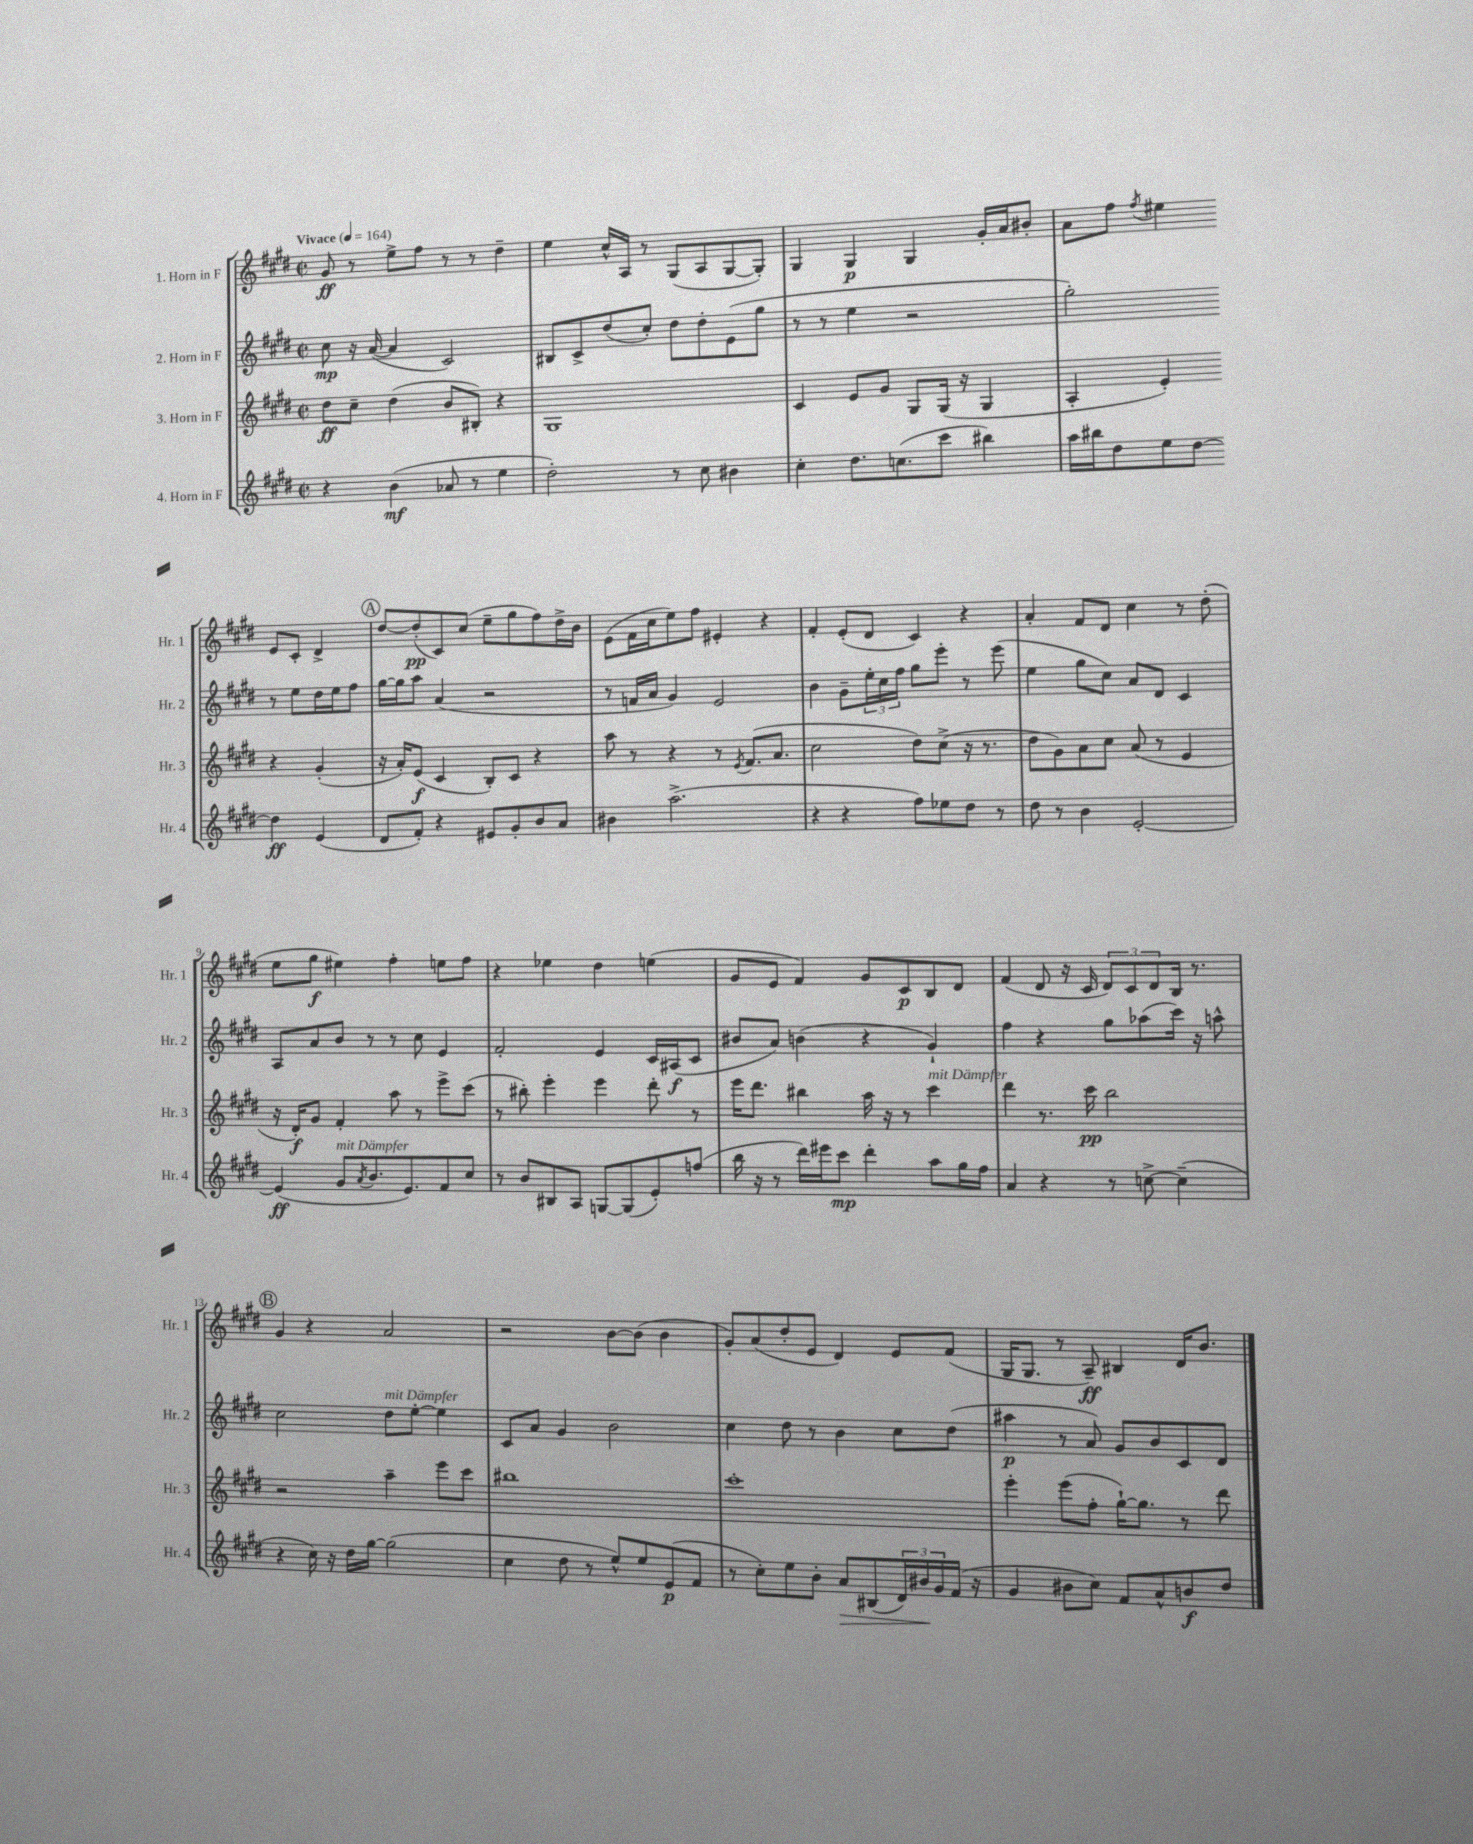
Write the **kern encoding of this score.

**kern	**kern	**kern	**kern
*staff4	*staff3	*staff2	*staff1
*clefG2	*clefG2	*clefG2	*clefG2
*k[f#c#g#d#]	*k[f#c#g#d#]	*k[f#c#g#d#]	*k[f#c#g#d#]
*M2/2	*M2/2	*M2/2	*M2/2
*met(c|)	*met(c|)	*met(c|)	*met(c|)
*MM164	*MM164	*MM164	*MM164
4r	8dd#	8cc#	8g#
.	8cc#~	16r	8r
.	.	([16a	.
(4b	(4dd#	4a]	8ee^
.	.	.	8ff#
8a-	8b	2c#)	8r
8r	8B#')	.	8r
4ee	4r	.	4dd#~
=	=	=	=
2dd#')	1G#	8B#	4ee
.	.	8c#^	.
.	.	(8dd#	16cc#^^
.	.	.	16A
.	.	8cc#')	8r
8r	.	8dd#	(8G#
8cc#	.	8dd#'	8A
4b#	.	(8e	[8G#
.	.	8gg#	8G#'])
=	=	=	=
4cc#'	4c#	8r	4G#
.	.	8r	.
8.dd#	8e	4ee	4G#
.	8g#	.	.
(8.cc	.	.	.
.	8G#	2r	4G#
8ccc#	(16G#	.	.
.	16r	.	.
4bb#)	4G#	.	16g#'
.	.	.	16a
.	.	.	8b#'
=	=	=	=
16aa	4A'	2gg#')	8a
16bb#	.	.	.
8dd#	.	.	8ff#
.	.	.	8qff#
8ee	4e')	.	4ee#
[8dd#	.	.	.
4dd#]	4r	8r	8e
.	.	8ee	8c#'
(4e	(4g#'	16dd#	4d#^
.	.	16ee	.
.	.	8ff#	.
=	=	=	=
8d#	16r	[16gg#	[8dd#
.	16a')	16gg#]	.
8f#')	(8e	8aa	(8dd#']
4r	4c#	(4a	8c#)
.	.	.	(8cc#
8e#	8B')	2r	8ee~
8g#'	8c#	.	8gg#
8b	4r	.	8ff#)
8a	.	.	16dd#^
.	.	.	16b
=	=	=	=
4b#	8aa	8r	(8e
.	8r	16f	16f#
.	.	16a	16cc#
(2.aa^	4r	4g#)	8ee)
.	.	.	8ff#
.	8r	2e	4e#'
.	8qe	.	.
.	(8.f#	.	.
.	.	.	4r
.	8.a	.	.
=	=	=	=
4r	2cc#	4b	4f#'
4r	.	8g#~	(8e'
.	.	24ee'	8d#
.	.	24cc#	.
.	.	24ff#	.
8ff#)	8dd#)	8gg#	4c#)
8ee-	(8cc#^	8eee'	.
8dd#	16r	8r	4r
.	8.r	.	.
8r	.	(8eee	.
=	=	=	=
8dd#	8dd#	4ee	4a'
8r	8g#)	.	.
4b	8a	8gg#	8f#
.	8cc#	8cc#)	8d#
[2e'	(8a	8a	4cc#
.	8r	8d#	.
.	4e	4c#	8r
.	.	.	(8dd#'
=	=	=	=
(4e]	16r	8A	8ee
.	16d#')	.	.
.	8g#	8a	8gg#
8g#	4f#'	8b	4ee#)
8qa	.	.	.
8.b	.	8r	.
.	8aa	8r	4ff#'
8.e)	.	.	.
.	8r	8cc#	.
8f#	8eee^	4e	8ee
8cc#	(8ccc#	.	8ff#
=	=	=	=
8r	8r	2f#'	4r
8b	8bb#')	.	.
8B#	4eee'	.	4ee-
8A	.	.	.
[8G	4eee	4e	4dd#
(8G]	.	.	.
8e')	8ddd#'	16c#	(4ee
.	.	(16A#	.
(8ff	8r	8c#	.
=	=	=	=
16bb	16eee	8b#	8g#
16r	8.ddd#	.	.
8r	.	8a)	8e
16ddd#)	4bb#	(4b	4f#)
16eee#	.	.	.
8ccc#	.	.	.
4ddd#'	16aa	4r	8g#
.	16r	.	.
.	8r	.	8c#
8aa	4ccc#	4g#`)	8B
16gg#	.	.	8d#
16ff#	.	.	.
=	=	=	=
4a	4ddd#	4ff#	(4f#
4r	8.r	4r	8d#
.	.	.	16r
.	16ccc#	.	16c#
8r	2bb	8gg#	12d#)
.	.	.	12c#
[8cc^	.	(8aa-	.
.	.	.	12d#
(4cc~]	.	16ccc#)	16B
.	.	16r	8.r
.	.	8aa^^	.
=	=	=	=
4r	2r	2cc#	4g#
16cc#)	.	.	4r
16r	.	.	.
16dd#	.	.	.
[16gg#	.	.	.
(2gg#]	4aa~	8dd#	2a
.	.	[8ee'	.
.	8eee	4ee]	.
.	8ccc#	.	.
=	=	=	=
4cc#	1bb#	8c#	2r
.	.	8a	.
8dd#	.	4g#	.
8r	.	.	.
8ee^^)	.	2b	[8b
8ee	.	.	(8b]
(8e	.	.	4b
8f#	.	.	.
=	=	=	=
8r	1ccc#'	4cc#	8g#')
8cc#')	.	.	(8a
8ee	.	8dd#	8dd#'
8b'	.	8r	8e
8a	.	4b	4d#)
(8B#	.	.	.
24d#)	.	8cc#	8e
24b#	.	.	.
24g#	.	.	.
(16f#	.	(8dd#	(8f#
16r	.	.	.
=	=	=	=
4g#	4eee'	4aa#	16G#
.	.	.	8.G#
8b#	(8eee	8r	8r
8cc#)	8ff#'	8a)	8A~)
8f#	[16gg#`)	8g#	4B#
.	8.gg#]	.	.
8a^^	.	8b	.
8b	8r	8c#	16d#
.	.	.	8.b
8dd#	8ddd#	8d#	.
==	==	==	==
*-	*-	*-	*-
